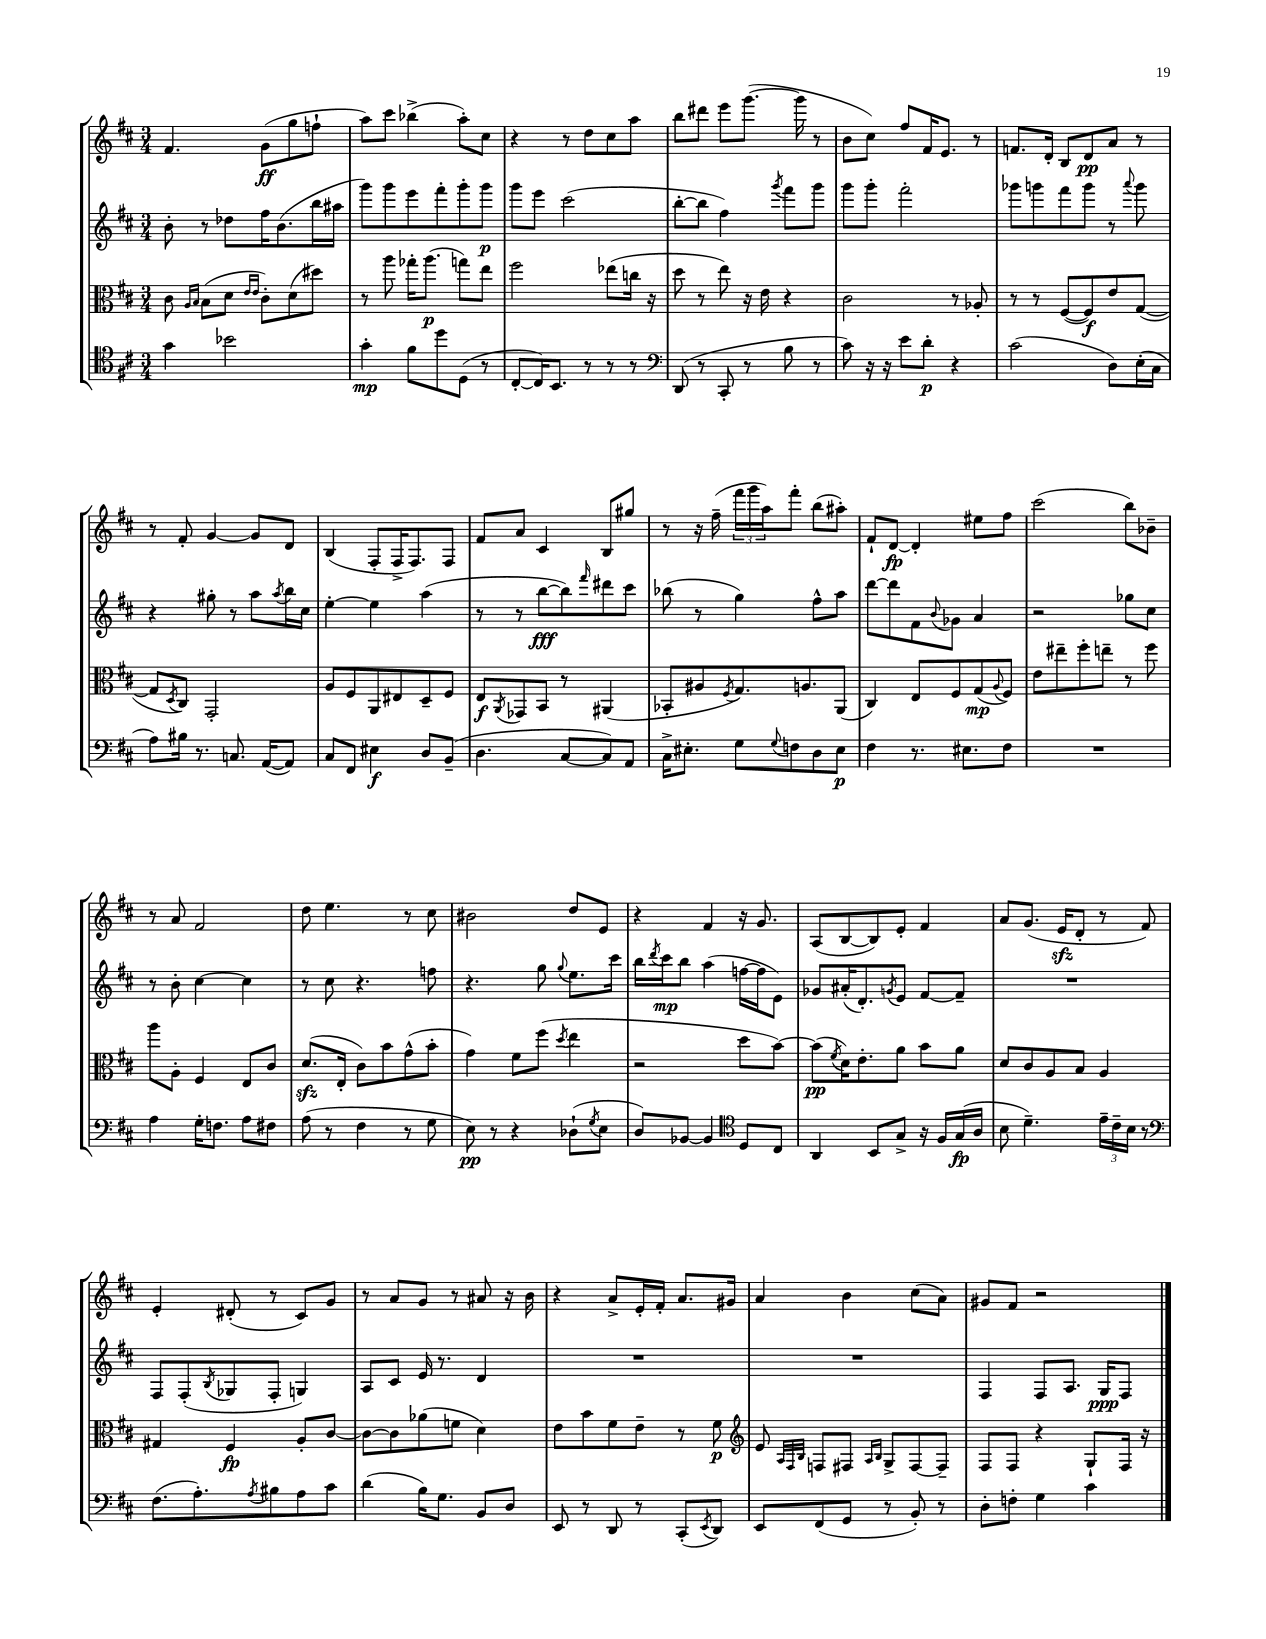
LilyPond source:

<<
\new StaffGroup <<
\new Staff = "s0" {
    \clef treble \key d \major \numericTimeSignature \time 3/4
    fis'4. g'8\ff( g''8 f''8-! |
    a''8) cis'''8 bes''4->( a''8-.) cis''8 |
    r4 r8 d''8 cis''8 a''8 |
    b''8 dis'''8 e'''8 g'''8.~( g'''16 r8 |
    b'8 cis''8) fis''8 fis'16 e'8. r8 |
    f'8. d'16-. b8 d'8\pp a'8 r8 |
    r8 fis'8-. g'4~ g'8 d'8 |
    b4( fis8-. fis16-> fis8.) fis8 |
    fis'8 a'8 cis'4 b8 gis''8 |
    r8 r16 fis''16--( \tuplet 3/2 { fis'''16 g'''16 a''16) } fis'''8-. b''8( ais''8-.) |
    fis'8-! d'8~\fp d'4-. eis''8 fis''8 |
    cis'''2( b''8) bes'8-- |
    r8 a'8 fis'2 |
    d''8 e''4. r8 cis''8 |
    bis'2 d''8 e'8 |
    r4 fis'4 r16 g'8. |
    a8( b8~ b8) e'8-. fis'4 |
    a'8 g'8.( e'16\sfz d'8-. r8 fis'8) |
    e'4-. dis'8-.( r8 cis'8) g'8 |
    r8 a'8 g'8 r8 ais'8 r16 b'16 |
    r4 a'8-> e'16-. fis'16-. a'8. gis'16 |
    a'4 b'4 cis''8( a'8) |
    gis'8 fis'8 r2 \bar "|." |
}
\new Staff = "s1" {
    \clef treble \key d \major \numericTimeSignature \time 3/4
    b'8-. r8 des''8 fis''16 b'8.( b''16 ais''16 |
    g'''8) g'''8 e'''8 fis'''8-. g'''8-. g'''8\p |
    g'''8 e'''8 cis'''2( |
    b''8~-. b''8 fis''4) \acciaccatura { g'''8 } fis'''8 g'''8 |
    g'''8 g'''8-. fis'''2-. |
    ges'''8 g'''8 fis'''8 g'''8 r8 \appoggiatura { a'''8 } g'''8 |
    r4 gis''8-. r8 a''8 \acciaccatura { a''8 } b''16 cis''16 |
    e''4~-. e''4 a''4( |
    r8 r8 b''8~\fff b''8) \grace { fis'''16 } dis'''8 cis'''8 |
    bes''8( r8 g''4) fis''8-^ a''8 |
    d'''8~ d'''8 fis'8 \appoggiatura { b'8 } ges'8 a'4 |
    r2 ges''8 cis''8 |
    r8 b'8-. cis''4~ cis''4 |
    r8 cis''8 r4. f''8 |
    r4. g''8 \appoggiatura { g''8 } e''8. cis'''16 |
    b''16 \acciaccatura { d'''8 } cis'''16\mp b''8 a''4( f''16~ f''16 e'8) |
    ges'8 ais'16-.( d'8.-.) \acciaccatura { g'8 } e'8 fis'8~ fis'8-- |
    R2. |
    fis8 fis8-.( \acciaccatura { b8 } ges8 fis8-. g4) |
    a8 cis'8 e'16 r8. d'4 |
    R2. |
    R2. |
    fis4 fis8 a8. g16\ppp fis8 \bar "|." |
}
\new Staff = "s2" {
    \clef alto \key d \major \numericTimeSignature \time 3/4
    cis'8 \grace { a16 b16 } b8( d'8 \grace { e'16 e'16 } cis'8-.) d'8( dis''8) |
    r8 a''8 ges''16-. a''8.\p( g''8) e''8 |
    fis''2 ees''8( c''16 r16 |
    d''8 r8 e''8) r16 e'16 r4 |
    cis'2 r8 aes8-. |
    r8 r8 fis8~( fis8\f) e'8 g8~( |
    g8 \acciaccatura { d8 } cis8) g,2-. |
    a8 fis8 a,8 eis8 d8-- fis8 |
    e8\f \acciaccatura { a,8 } ges,8 b,8 r8 ais,4( |
    bes,8-. ais8 \acciaccatura { fis8 } g8.) a8. a,8( |
    cis4) e8 fis8 g8\mp( \appoggiatura { a8 } fis8) |
    e'8 eis''8-- fis''8-. e''8-- r8 fis''8 |
    a''8 a8-. fis4 e8 cis'8 |
    d'8.\sfz( e16-. cis'8) b'8 g'8-^( b'8-. |
    g'4) fis'8 fis''8( \acciaccatura { d''8 } e''4 |
    r2 d''8 b'8~) |
    b'8\pp( \acciaccatura { fis'8 } d'16) e'8.-. a'8 b'8 a'8 |
    d'8 cis'8 a8 b8 a4 |
    gis4 fis4\fp a8-. cis'8~ |
    cis'8~ cis'8 aes'8( f'8 d'4) |
    e'8 b'8 fis'8 e'8-- r8 fis'8\p |
    \clef treble e'8 \grace { a32 fis32 b32 } f8 fis8 \grace { a16 b16 } g8-> fis8~ fis8-- |
    fis8 fis8 r4 g8-! fis16 r16 \bar "|." |
}
\new Staff = "s3" {
    \clef tenor \key d \major \numericTimeSignature \time 3/4
    g'4 bes'2 |
    g'4-.\mp fis'8 d''8 d8( r8 |
    cis8~-. cis16) b,8. r8 r8 r8 |
    \clef bass d,8( r8 cis,8-. r8 b8 r8 |
    cis'8) r16 r16 e'8 d'8-.\p r4 |
    cis'2( d8) e16-.( cis16 |
    a8) bis16 r8. c8. a,16~( a,8) |
    cis8 fis,8 eis4\f d8 b,8--( |
    d4. cis8~ cis8) a,8 |
    cis16-> eis8.-. g8 \appoggiatura { g8 } f8 d8 eis8\p |
    fis4 r8. eis8. fis8 |
    R2. |
    a4 g16-. f8. a8 fis8 |
    a8( r8 fis4 r8 g8 |
    e8\pp) r8 r4 des8-!( \acciaccatura { g8 } e8 |
    d8) bes,8~ bes,4 \clef tenor d8 cis8 |
    a,4 b,8 g8-> r16 fis16 g16\fp( a16 |
    b8 d'4.--) \tuplet 3/2 { e'16-- cis'16-- b16 } r8 |
    \clef bass fis8.( a8.-.) \acciaccatura { a8 } bis8 a8 cis'8 |
    d'4( b16) g8. b,8 d8 |
    e,8 r8 d,8 r8 cis,8-.( \acciaccatura { e,8 } d,8) |
    e,8 fis,8( g,8 r8 b,8-.) r8 |
    d8-. f8-. g4 cis'4 \bar "|." |
}
>>
>>
\layout { \context { \Score \remove "Bar_number_engraver" } }
